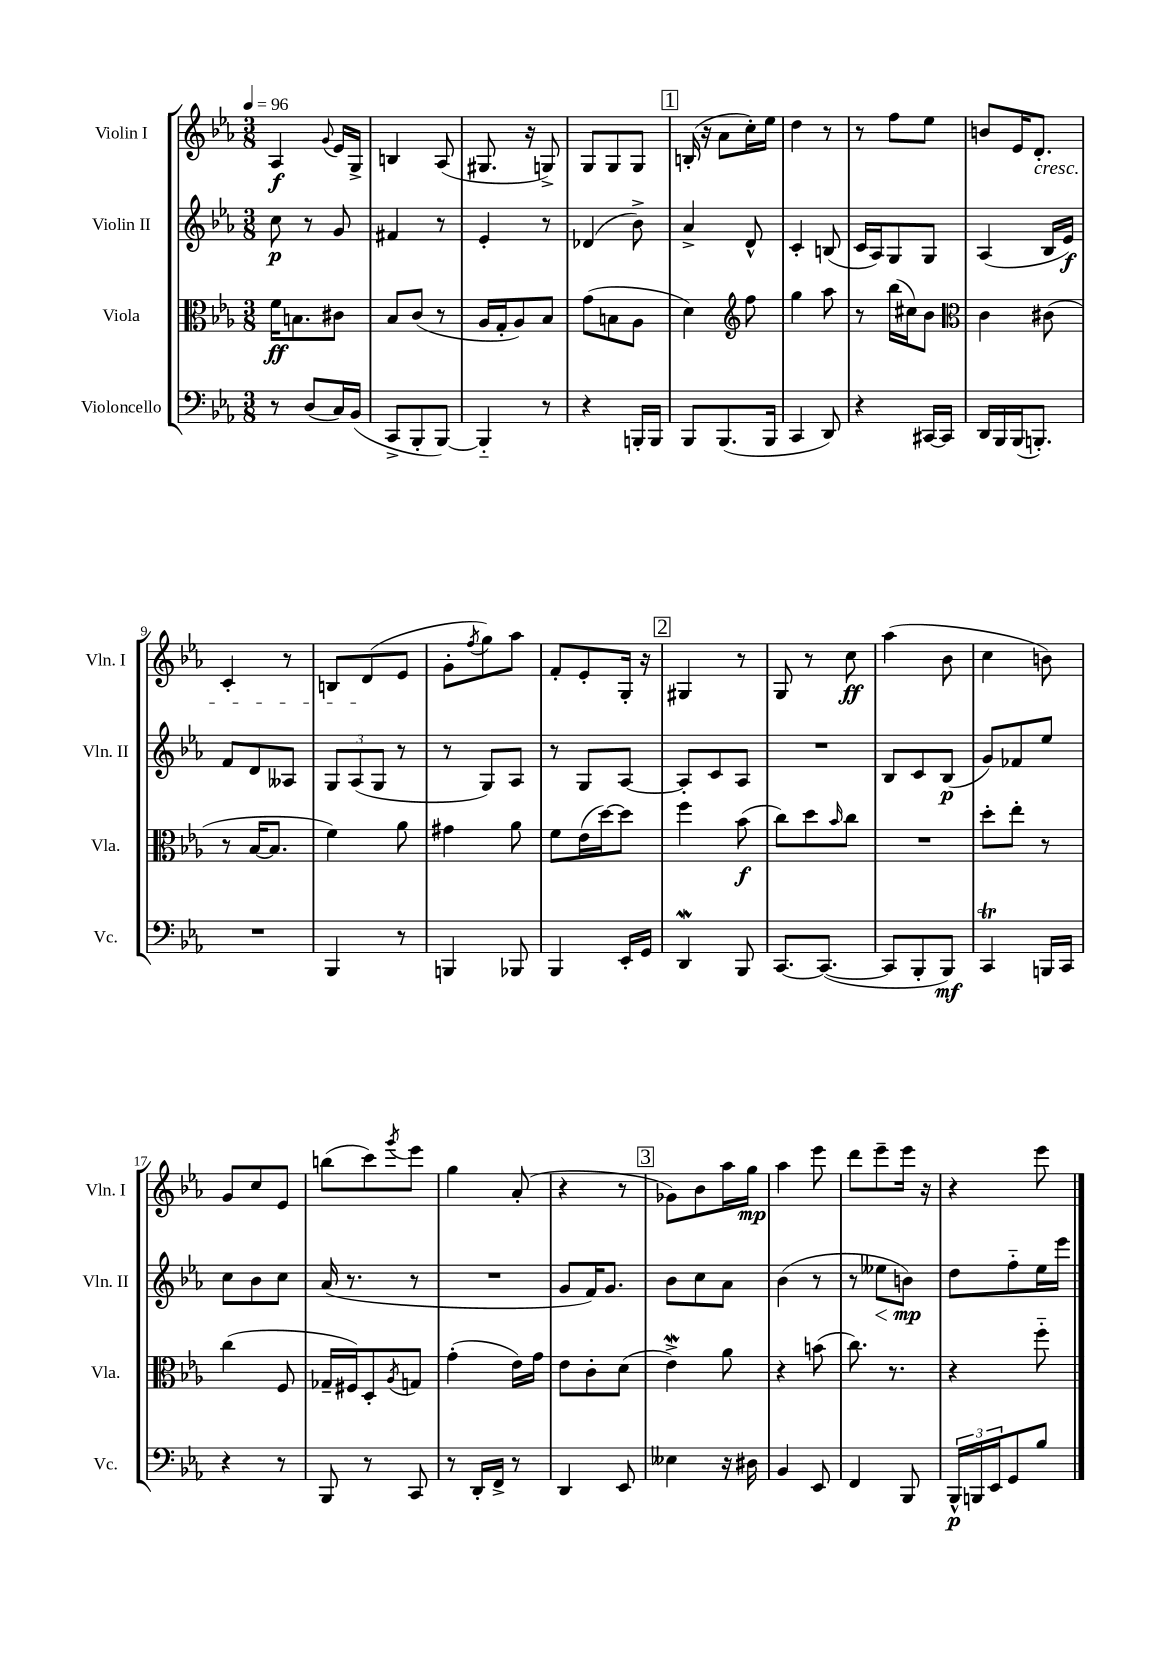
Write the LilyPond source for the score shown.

<<
\new StaffGroup <<
\new Staff = "s0" \with { instrumentName = "Violin I" shortInstrumentName = "Vln. I" } {
    \clef treble \key ees \major \numericTimeSignature \time 3/8 \tempo 4 = 96
    aes4\f \appoggiatura { g'8 } ees'16 g16-> |
    b4 aes8( |
    gis8. r16 g8->) |
    g8 g8 g8 |
    \mark \markup { \box "1" } b16-.( r16 aes'8 c''16-.) ees''16 |
    d''4 r8 |
    r8 f''8 ees''8 |
    b'8 ees'16 d'8.-.\cresc |
    c'4-. r8 |
    b8 d'8\!( ees'8 |
    g'8-. \acciaccatura { f''8 } g''8) aes''8 |
    f'8-. ees'8-. g16-. r16 |
    \mark \markup { \box "2" } gis4 r8 |
    g8 r8 c''8\ff |
    aes''4( bes'8 |
    c''4 b'8) |
    g'8 c''8 ees'8 |
    b''8( c'''8) \acciaccatura { g'''8 } ees'''8 |
    g''4 aes'8-.( |
    r4 r8 |
    \mark \markup { \box "3" } ges'8) bes'8 aes''16 g''16\mp |
    aes''4 ees'''8 |
    d'''8 ees'''8-- ees'''16 r16 |
    r4 ees'''8 \bar "|." |
}
\new Staff = "s1" \with { instrumentName = "Violin II" shortInstrumentName = "Vln. II" } {
    \clef treble \key ees \major \numericTimeSignature \time 3/8
    c''8\p r8 g'8 |
    fis'4 r8 |
    ees'4-. r8 |
    des'4( bes'8->) |
    \mark \markup { \box "1" } aes'4-> d'8-^ |
    c'4-. b8( |
    c'16 aes16) g8 g8 |
    aes4( bes16 ees'16\f) |
    f'8 d'8 aeses8 |
    \tuplet 3/2 { g8 aes8( g8 } r8 |
    r8 g8) aes8 |
    r8 g8 aes8~ |
    \mark \markup { \box "2" } aes8-. c'8 aes8 |
    R4. |
    bes8 c'8 bes8\p( |
    g'8) fes'8 ees''8 |
    c''8 bes'8 c''8 |
    aes'16( r8. r8 |
    R4. |
    g'8 f'16) g'8. |
    \mark \markup { \box "3" } bes'8 c''8 aes'8 |
    bes'4( r8 |
    r8 eeses''8\< b'8\mp\!) |
    d''8 f''8-_ ees''16 ees'''16 \bar "|." |
}
\new Staff = "s2" \with { instrumentName = "Viola" shortInstrumentName = "Vla." } {
    \clef alto \key ees \major \numericTimeSignature \time 3/8
    f'16\ff b8. cis'8 |
    bes8 c'8( r8 |
    aes16 g16-. aes8) bes8 |
    g'8( b8 aes8 |
    \mark \markup { \box "1" } d'4) \clef treble f''8 |
    g''4 aes''8 |
    r8 bes''16( cis''16) bes'8 |
    \clef alto c'4 cis'8( |
    r8 bes16~ bes8. |
    f'4) aes'8 |
    gis'4 aes'8 |
    f'8 ees'16( d''16~) d''8 |
    \mark \markup { \box "2" } f''4 bes'8\f( |
    c''8) d''8 \grace { bes'16 } c''8 |
    R4. |
    d''8-. ees''8-. r8 |
    c''4( f8 |
    ges16-- fis16) d8-. \acciaccatura { aes8 } g8 |
    g'4-.( ees'16) g'16 |
    ees'8 c'8-. d'8( |
    \mark \markup { \box "3" } ees'4->\mordent) aes'8 |
    r4 b'8( |
    c''8.) r8. |
    r4 f''8-_ \bar "|." |
}
\new Staff = "s3" \with { instrumentName = "Violoncello" shortInstrumentName = "Vc." } {
    \clef bass \key ees \major \numericTimeSignature \time 3/8
    r8 d8( c16) bes,16( |
    c,8-> bes,,8-. bes,,8~) |
    bes,,4-_ r8 |
    r4 b,,16-. b,,16 |
    \mark \markup { \box "1" } bes,,8 bes,,8.( bes,,16 |
    c,4 d,8) |
    r4 cis,16~ cis,16 |
    d,16 bes,,16 bes,,16( b,,8.-.) |
    R4. |
    bes,,4 r8 |
    b,,4 bes,,8 |
    bes,,4 ees,16-. g,16 |
    \mark \markup { \box "2" } d,4\mordent bes,,8 |
    c,8.~ c,8.~( |
    c,8 bes,,8-. bes,,8\mf) |
    c,4\trill b,,16 c,16 |
    r4 r8 |
    bes,,8 r8 c,8 |
    r8 d,16-. f,16-> r8 |
    d,4 ees,8 |
    \mark \markup { \box "3" } eeses4 r16 dis16 |
    bes,4 ees,8 |
    f,4 bes,,8 |
    \tuplet 3/2 { bes,,16-^\p b,,16 ees,16 } g,8 bes8 \bar "|." |
}
>>
>>
